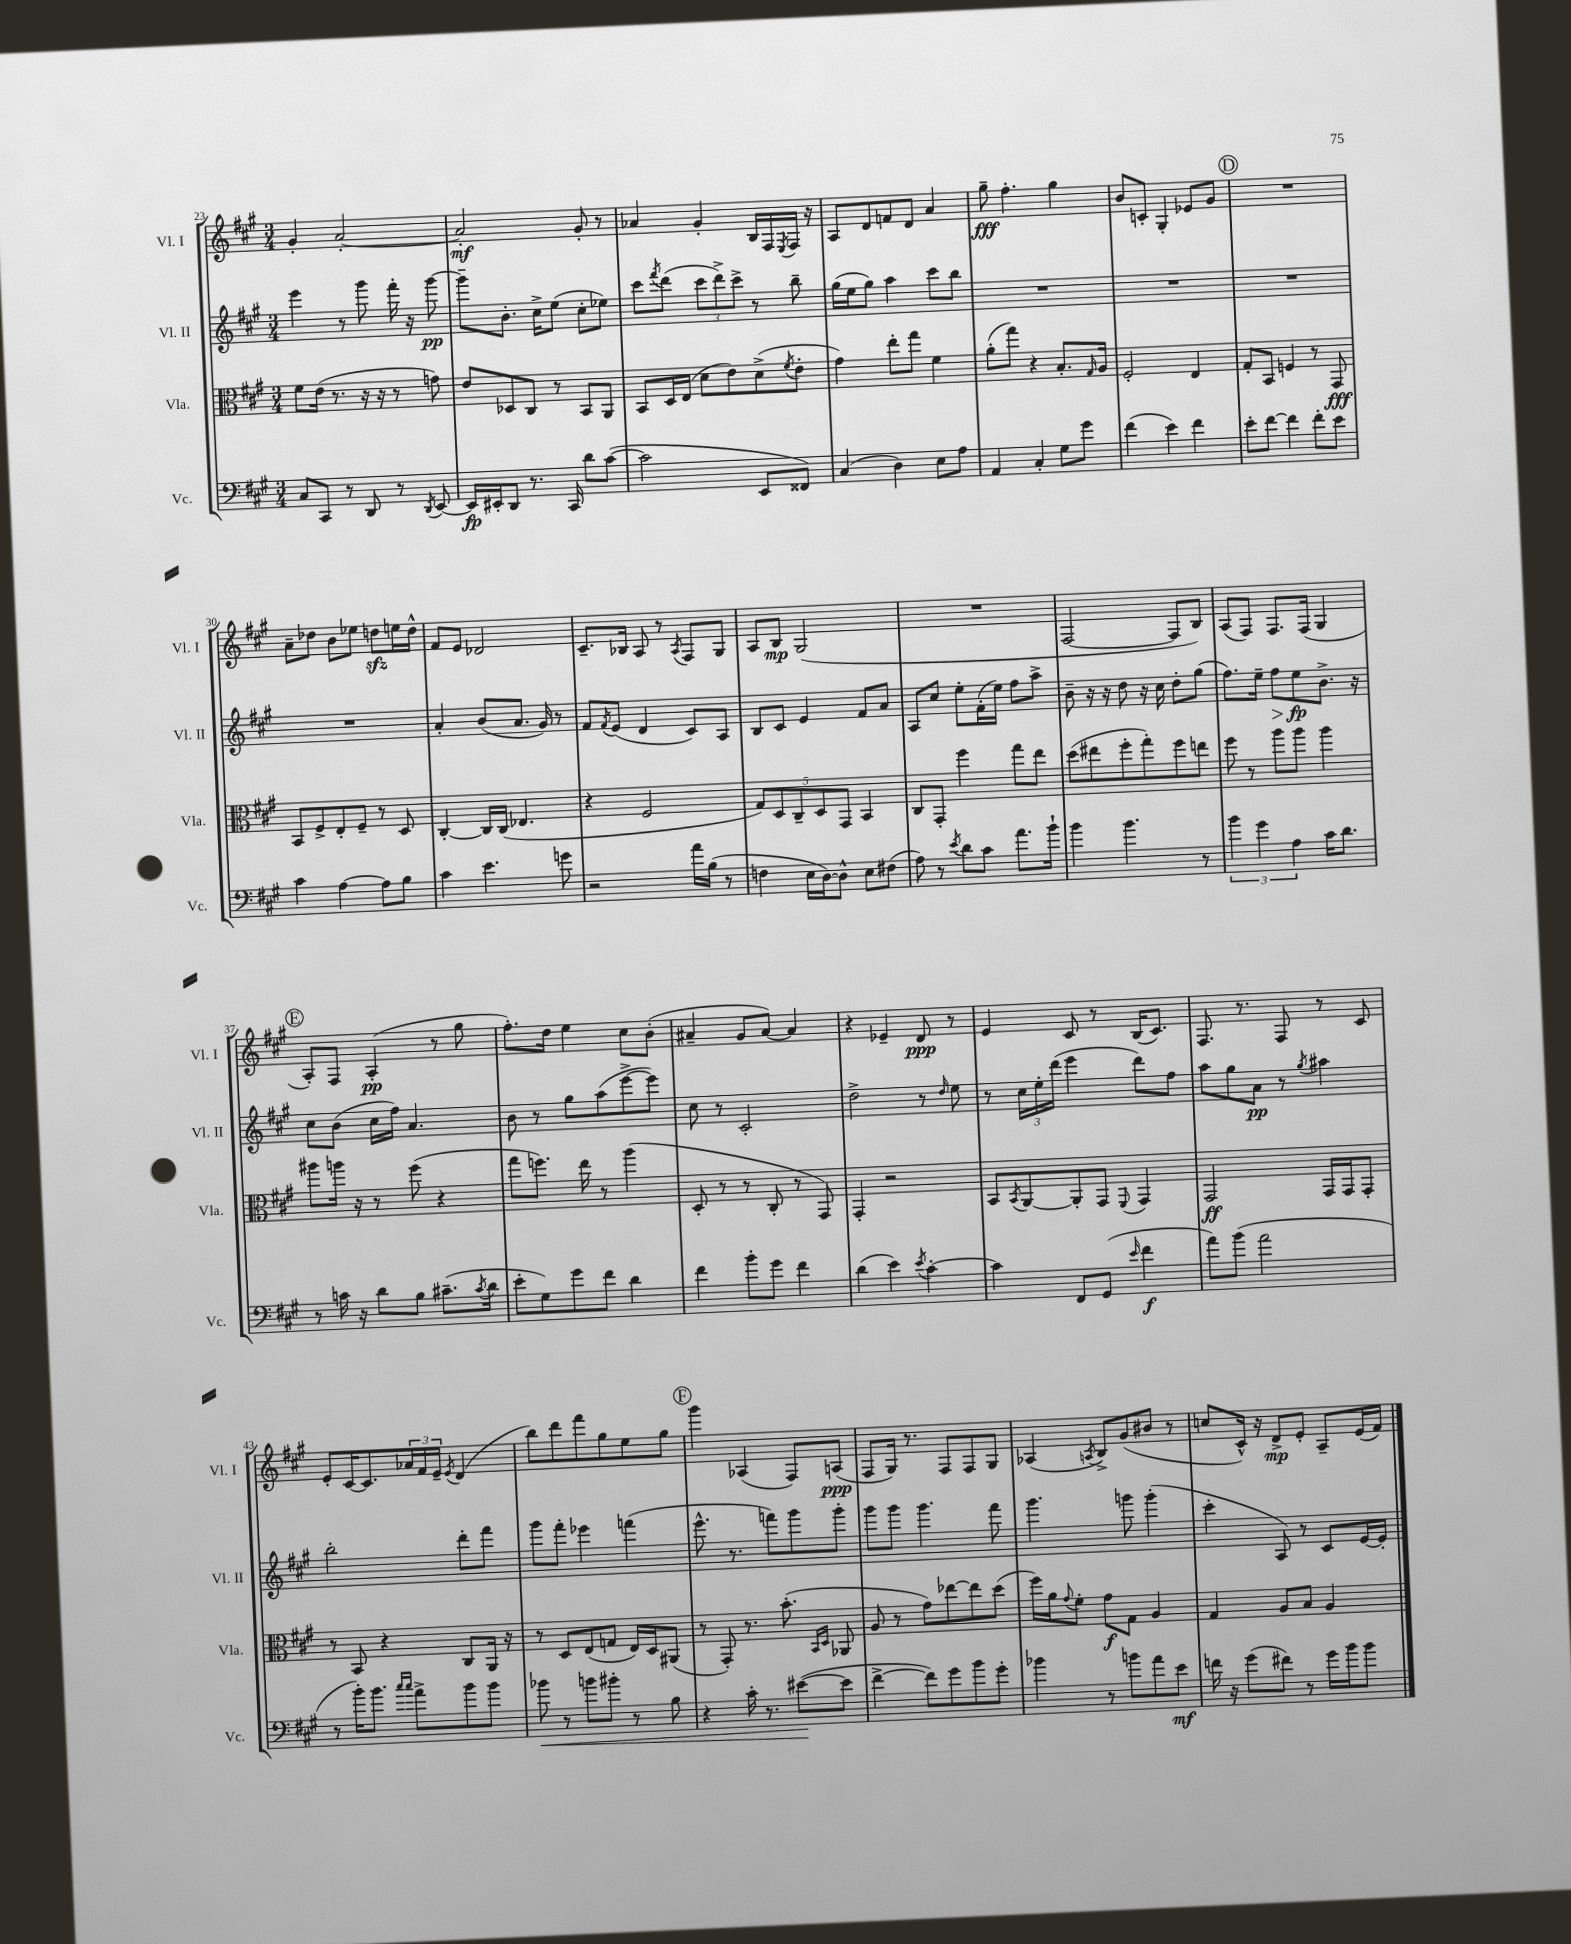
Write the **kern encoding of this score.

**kern	**dynam	**kern	**dynam	**kern	**dynam	**kern	**dynam
*part4	*part4	*part3	*part3	*part2	*part2	*part1	*part1
*staff4	*staff4	*staff3	*staff3	*staff2	*staff2	*staff1	*staff1
*I"Vc.	*	*I"Vla.	*	*I"Vl. II	*	*I"Vl. I	*
*I'Vc.	*	*I'Vla.	*	*I'Vl. II	*	*I'Vl. I	*
*clefF4	*	*clefC3	*	*clefG2	*	*clefG2	*
*k[f#c#g#]	*	*k[f#c#g#]	*	*k[f#c#g#]	*	*k[f#c#g#]	*
*M3/4	*	*M3/4	*	*M3/4	*	*M3/4	*
=23	=23	=23	=23	=23	=23	=23	=23
8C#/L	.	8f#\L	.	4eee\	.	4g#'/	.
8CC#/J	.	(16e\Jk	.	.	.	.	.
.	.	8.r	.	.	.	.	.
8r	.	.	.	8r	.	[2a'/	.
8DD/	.	16r	.	8ggg#\	.	.	.
.	.	16r	.	.	.	.	.
8r	.	8r	.	16fff#'\	.	.	.
.	.	.	.	16r	.	.	.
8qDD/	.	.	.	.	.	.	.
[8EE/	.	8gn\)	.	[8ggg#\	pp	.	.
=24	=24	=24	=24	=24	=24	=24	=24
16EE/LL]	fp	8e/L	.	8ggg#~\L]	.	2a'/]	mf
16EE#X'/J	.	.	.	.	.	.	.
8DD/J	.	8D-X/	.	8.b'\J	.	.	.
8.r	.	8C#/J	.	.	.	.	.
.	.	.	.	16cc#^\KL	.	.	.
.	.	8r	.	(8ee\J	.	.	.
16CC#/	.	.	.	.	.	.	.
8d\L	.	8BB/L	.	8cc#'\L	.	8g#'/	.
([8c#\J	.	8AA/J	.	8ee-X\J)	.	8r	.
=25	=25	=25	=25	=25	=25	=25	=25
2c#\]	.	8BB/L	.	8ccc#\L	.	4a-X/	.
.	.	.	.	8qfff#/	.	.	.
.	.	16D/L	.	(8ddd\J	.	.	.
.	.	(16E/JJ	.	.	.	.	.
.	.	8d\L	.	12ccc#\L	.	4g#'/	.
.	.	.	.	12ddd^\)	.	.	.
.	.	8e\)	.	.	.	.	.
.	.	.	.	12ccc#^\J	.	.	.
8EE/L	.	(8d^\	.	8r	.	16B/LL	.
.	.	.	.	.	.	16F#/	.
.	.	8qf#/	.	.	.	8qE/	.
8FF##X/J)	.	8e'\J	.	8bb~\	.	16F#/JJ	.
.	.	.	.	.	.	16r	.
=26	=26	=26	=26	=26	=26	=26	=26
(4C#/	.	4g#\)	.	(16gg#\LL	.	8A/L	.
.	.	.	.	16ee\J	.	.	.
.	.	.	.	8gg#\J)	.	8d/	.
4D\)	.	8ee'\L	.	4aa\	.	8fn/	.
.	.	8gg#\J	.	.	.	8d/J	.
8E\L	.	4f#\	.	8ccc#\L	.	4a/	.
8A\J	.	.	.	8bb\J	.	.	.
=27	=27	=27	=27	=27	=27	=27	=27
4AA/	.	(8a'\L	.	2.r	.	8gg#~\	fff
.	.	8gg#\J)	.	.	.	4.ff#'\	.
4C#'/	.	4r	.	.	.	.	.
8G#\L	.	8.B'/L	.	.	.	4gg#\	.
8g#\J	.	.	.	.	.	.	.
.	.	16qqG#/	.	.	.	.	.
.	.	16A/Jk	.	.	.	.	.
=28	=28	=28	=28	=28	=28	=28	=28
(4f#\	.	2F#'/	.	2.r	.	8b/L	.
.	.	.	.	.	.	8cn'/J	.
4e\)	.	.	.	.	.	4G#'/	.
4f#\	.	4E/	.	.	.	8e-X/L	.
.	.	.	.	.	.	8g#/J	.
!!LO:REH:place=s1:t=D
=29	=29	=29	=29	=29	=29	=29	=29
8e'\L	.	8G#'/L	.	2.r	.	2.r	.
[8f#\J	.	8BB/J	.	.	.	.	.
4f#\]	.	4Fn/	.	.	.	.	.
8f#'\L	.	8r	.	.	.	.	.
8e\J	.	8GG#/	fff	.	.	.	.
!!LO:LB:g=z
=30	=30	=30	=30	=30	=30	=30	=30
4c#\	.	8BB/L	.	2.r	.	8a~\L	.
.	.	8F#^/	.	.	.	8dd-X\J	.
[4A\	.	8E'/	.	.	.	8b\L	.
.	.	8F#~/J	.	.	.	8ee-X\J	.
8A\L]	.	8r	.	.	.	8ddnzz\L	.
8B\J	.	8D/	.	.	.	16een\L	.
.	.	.	.	.	.	16dd^^\JJ	.
=31	=31	=31	=31	=31	=31	=31	=31
4c#\	.	[4C#'/	.	4a'/	.	8f#/L	.
.	.	.	.	.	.	8e/J	.
4.e\	.	16C#/LL]	.	(8b/L	.	2d-X/	.
.	.	(16C#/JJ	.	.	.	.	.
.	.	4.E-X/	.	8.a/J	.	.	.
.	.	.	.	16g#/)	.	.	.
8gn\	.	.	.	8r	.	.	.
=32	=32	=32	=32	=32	=32	=32	=32
2r	.	4r	.	8f#/L	.	8.c#~/L	.
.	.	.	.	8qf#/	.	.	.
.	.	.	.	(8e/J	.	.	.
.	.	.	.	.	.	16B-X/Jk	.
.	.	2F#/	.	4d/	.	8A/	.
.	.	.	.	.	.	8r	.
.	.	.	.	.	.	8qA/	.
16a\LL	.	.	.	8c#/L)	.	8F#/L	.
(16B\JJ	.	.	.	.	.	.	.
8r	.	.	.	8A/J	.	8G#/J	.
=33	=33	=33	=33	=33	=33	=33	=33
4Fn\	.	10G#/L)	.	8B/L	.	8A/L	.
.	.	10D/	.	.	.	.	.
.	.	.	.	8c#/J	.	8B/J	mp
.	.	10C#~/	.	.	.	.	.
16E\LL	.	.	.	4e/	.	(2G#/	.
.	.	10D/	.	.	.	.	.
[16D\J)	.	.	.	.	.	.	.
8D^^\J]	.	.	.	.	.	.	.
.	.	10GG#/J	.	.	.	.	.
8E\L	.	4BB/	.	8f#/L	.	.	.
(8F#X\J	.	.	.	8a/J	.	.	.
=34	=34	=34	=34	=34	=34	=34	=34
8A\)	.	8C#/L	.	8A/L	.	2.r	.
8r	.	8GG#'/J	.	8cc#/J	.	.	.
8qe/	.	.	.	.	.	.	.
8d\L	.	4ff#\	.	8ee'\L	.	.	.
8c#\J	.	.	.	(16f#'\L	.	.	.
.	.	.	.	16ee\JJ)	.	.	.
8.a\L	.	8gg#\L	.	8ff#\L	.	.	.
.	.	8ee\J	.	8aa^\J	.	.	.
16b`\Jk	.	.	.	.	.	.	.
=35	=35	=35	=35	=35	=35	=35	=35
4b\	.	(8dd\L	.	8b~\	.	[2F#/	.
.	.	8ee#X\	.	16r	.	.	.
.	.	.	.	16r	.	.	.
4.b\	.	8ff#'\	.	8dd\	.	.	.
.	.	8gg#'\)	.	16r	.	.	.
.	.	.	.	16cc#\	.	.	.
.	.	8ff#\	.	8dd'\L	.	8F#/L]	.
8r	.	8een\J	.	(8gg#\J	.	8B/J)	.
=36	=36	=36	=36	=36	=36	=36	=36
6b\	.	8ff#\	.	8.ff#\L)	.	(8A/L	.
.	.	8r	.	.	.	8F#/J)	.
6g#\	.	.	.	.	.	.	.
.	.	.	.	16ee~\Jk	.	.	.
!	!	!	!	!	!LO:HP:b	!	!
.	.	8aa\L	.	8ff#\L	>	8.F#/L	.
6A\	.	.	.	.	.	.	.
.	.	8aa\J	.	8ee\	fp	.	.
.	.	.	.	.	.	(16F#/Jk	.
16c#\KL	.	4aa\	.	8.b^\J	]	4G#/	.
8.d\J	.	.	.	.	.	.	.
.	.	.	.	16r	.	.	.
!!LO:LB:g=z
!!LO:REH:place=s1:t=E
=37	=37	=37	=37	=37	=37	=37	=37
8r	.	8aa#X\L	.	8cc#\L	.	8A'/L)	.
16cn\	.	16aan\Jk	.	(8b\J	.	8F#/J	.
16r	.	16r	.	.	.	.	.
8d\L	.	8r	.	16cc#\LL	.	(4A'/	pp
.	.	.	.	16ff#\JJ)	.	.	.
8B\J	.	(8ff#\	.	4.a/	.	.	.
(8.c#X~\L	.	4r	.	.	.	8r	.
.	.	.	.	.	.	8gg#\	.
8qc#/	.	.	.	.	.	.	.
16d\Jk	.	.	.	.	.	.	.
=38	=38	=38	=38	=38	=38	=38	=38
8e'\L	.	8gg#\L	.	8b\	.	8.ff#'\L)	.
8G#\)	.	8.ffn\J)	.	8r	.	.	.
.	.	.	.	.	.	16dd\Jk	.
8g#\	.	.	.	8gg#\L	.	4ee\	.
.	.	16ee\	.	.	.	.	.
8f#\J	.	8r	.	(8aa\	.	.	.
4d\	.	(4aa\	.	[8eee^\	.	8cc#\L	.
.	.	.	.	8eee\J])	.	(8b'\J	.
=39	=39	=39	=39	=39	=39	=39	=39
4f#\	.	8D'/	.	8cc#\	.	4a#X~/	.
.	.	8r	.	8r	.	.	.
8b'\L	.	8r	.	2c#'/	.	8g#/L	.
8g#\J	.	8C#'/	.	.	.	[8a#/J)	.
4f#\	.	8r	.	.	.	4a#/]	.
.	.	8GG#/)	.	.	.	.	.
=40	=40	=40	=40	=40	=40	=40	=40
(4d\	.	4GG#'/	.	2dd^\	.	4r	.
4e\)	.	2r	.	.	.	4e-X~/	.
8qe/	.	.	.	.	.	.	.
[4c#'\	.	.	.	8r	.	8d/	ppp
.	.	.	.	16qqdd/	.	.	.
.	.	.	.	8ee\	.	8r	.
=41	=41	=41	=41	=41	=41	=41	=41
4c#\]	.	8BB/L	.	8r	.	4e/	.
.	.	8qBB/	.	.	.	.	.
.	.	[8AA/	.	24cc#\LL	.	.	.
.	.	.	.	24ee'\	.	.	.
.	.	.	.	(24ddd\JJ	.	.	.
8FF#/L	.	8AA'/]	.	4eee\	.	8c#/	.
(8GG#/J	.	8GG#/J	.	.	.	8r	.
16qqe/	.	8qqFF#/	.	.	.	.	.
4f#\	f	4GG#/	.	8ddd\L)	.	(16B/KL	.
.	.	.	.	.	.	8.c#/J)	.
.	.	.	.	8ff#\J	.	.	.
=42	=42	=42	=42	=42	=42	=42	=42
8a\L)	.	2GG#/	ff	8aa\L	.	8.F#/	.
(8b\J	.	.	.	8gg#\	.	.	.
.	.	.	.	.	.	8.r	.
2a\	.	.	.	8a\J	pp	.	.
.	.	.	.	8r	.	8F#/	.
.	.	.	.	8qgg#/	.	.	.
.	.	16GG#/LL	.	4aa#X\	.	8r	.
.	.	16GG#/J	.	.	.	.	.
.	.	8GG#'/J	.	.	.	8c#/	.
!!LO:LB:g=z
=43	=43	=43	=43	=43	=43	=43	=43
8r	.	8r	.	2bb'\	.	8e'/L	.
16b'\KL)	.	8BB/	.	.	.	[16c#/K	.
8.b\J	.	.	.	.	.	8.c#/]	.
.	.	4r	.	.	.	.	.
16qqcc#/LL	.	.	.	.	.	.	.
16qqcc#/JJ	.	.	.	.	.	.	.
8a^\L	.	.	.	.	.	24a-X/L	.
.	.	.	.	.	.	24f#/	.
.	.	.	.	.	.	24e~/JJ	.
.	.	.	.	.	.	8qe/	.
8b\	.	8C#/L	.	8ddd'\L	.	(4d/	.
8b\J	.	16AA/Jk	.	8fff#\J	.	.	.
.	.	16r	.	.	.	.	.
=44	=44	=44	=44	=44	=44	=44	=44
!	!LO:HP:b	!	!	!	!	!	!
8b-X\	<	8r	.	8ggg#\L	.	8bb\L)	.
8r	.	8D/L	.	8fff#'\J	.	8ddd\	.
8bn\L	.	(8E/	.	4eee-X\	.	8fff#\	.
8b#X'\J	.	8Gn/J	.	.	.	8gg#\	.
8r	.	16E/LL)	.	(4fffn\	.	8ee\	.
.	.	16D/J	.	.	.	.	.
8B\	.	(8AA#X/J	.	.	.	8gg#\J	.
!!LO:REH:place=s1:t=F
=45	=45	=45	=45	=45	=45	=45	=45
4r	.	8r	.	8.eee^^\	.	4ggg#\	.
.	.	8GG#'/)	.	.	.	.	.
.	.	.	.	8.r	.	.	.
16c#'\	.	8.r	.	.	.	(4A-X/	.
8.r	.	.	.	.	.	.	.
.	.	.	.	8fffn\L)	.	.	.
.	.	(8.b'\	.	.	.	.	.
([8e#X\L	.	.	.	8ggg#\	.	8F#/L)	.
.	.	16qqBB/LL	.	.	.	.	.
.	.	16qqD/JJ	.	.	.	.	.
8e#\J]	[	8AA-X/	.	8ggg#'\J	.	(8An/J	ppp
=46	=46	=46	=46	=46	=46	=46	=46
[4f#^\	.	8A/	.	8ggg#\L	.	8F#/L	.
.	.	8r	.	8ggg#\J	.	16G#/Jk)	.
.	.	.	.	.	.	8.r	.
8f#\L])	.	8g#\L)	.	4.ggg#\	.	.	.
8g#\	.	[8ee-X\	.	.	.	8F#/L	.
8b\	.	8ee-\]	.	.	.	8F#/	.
8g#'\J	.	(8dd\J	.	8fff#\	.	8G#/J	.
=47	=47	=47	=47	=47	=47	=47	=47
4b-X\	.	16ff#\LL)	.	4.ggg#\	.	(4A-X/	.
.	.	16a\J	.	.	.	.	.
.	.	8qqg#/	.	.	.	.	.
.	.	8f#'\J	.	.	.	.	.
.	.	.	.	.	.	8qAn/	.
8r	.	8g#\L	f	.	.	8B^/L)	.
8bn\L	.	8G#\J	.	8gggn\	.	(8g#/	.
8a\	.	4A/	.	(4ggg'\	.	8b#X/J	.
8e\J	mf	.	.	.	.	8r	.
=48	=48	=48	=48	=48	=48	=48	=48
16fn\	.	4G#/	.	4ccc#'\	.	8ccn/L	.
16r	.	.	.	.	.	.	.
(8g#\L	.	.	.	.	.	16c#^^/Jk)	.
.	.	.	.	.	.	16r	.
8f#X\J)	.	8A/L	.	8A/)	.	8d^/L	mp
8r	.	8B/J	.	8r	.	8e'/J	.
16g#\LL	.	4A/	.	8c#/L	.	8A~/L	.
16b\J	.	.	.	.	.	.	.
8b\J	.	.	.	[16e/L	.	(16e/L	.
.	.	.	.	16e'/JJ]	.	16f#/JJ)	.
==	==	==	==	==	==	==	==
*-	*-	*-	*-	*-	*-	*-	*-
